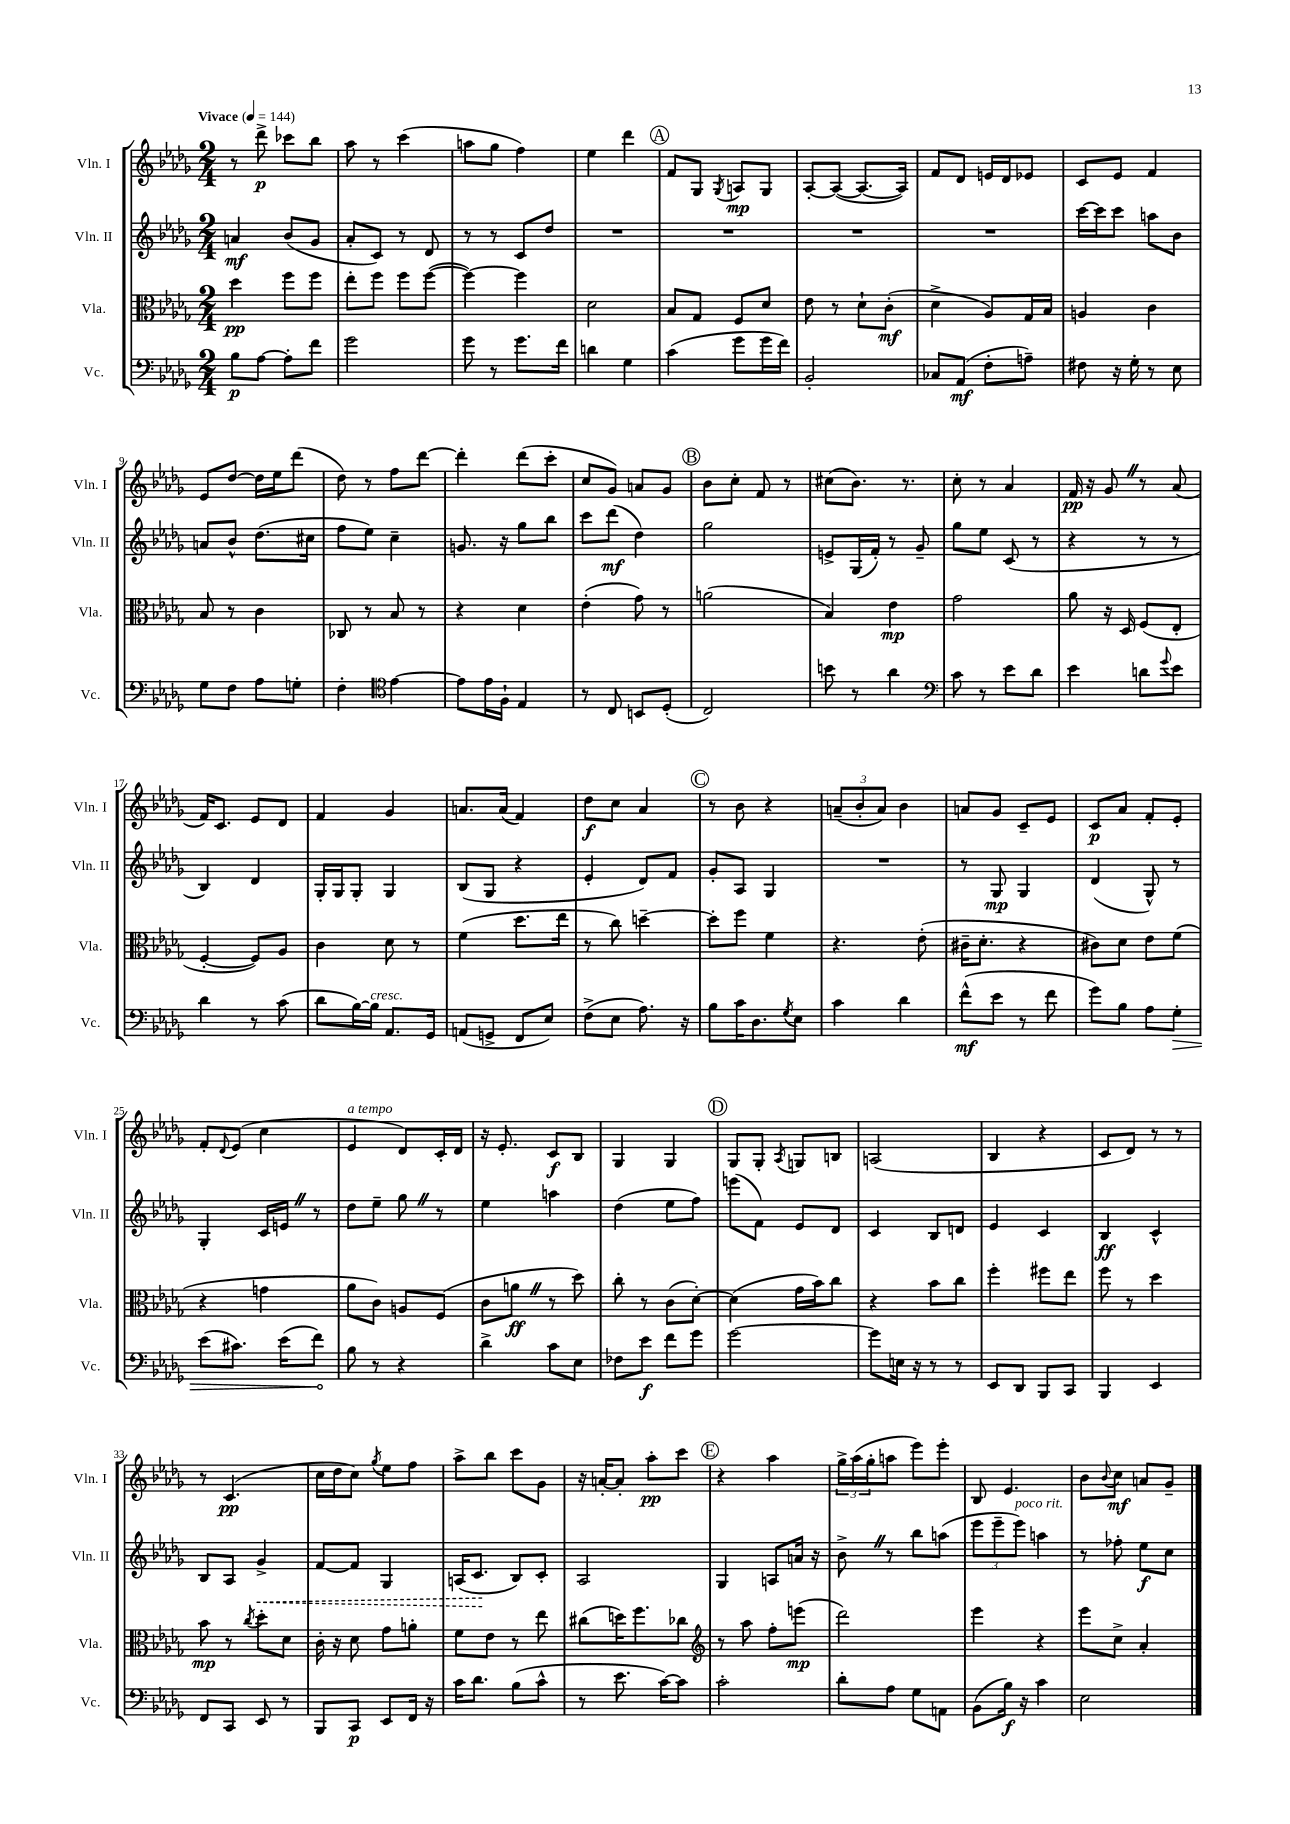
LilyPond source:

<<
\new StaffGroup <<
\new Staff = "s0" \with { instrumentName = "Vln. I" shortInstrumentName = "Vln. I" } {
    \clef treble \key des \major \numericTimeSignature \time 2/4 \tempo "Vivace" 4 = 144
    r8 des'''8->\p ces'''8 bes''8 |
    aes''8 r8 c'''4( |
    a''8 ges''8 f''4) |
    ees''4 des'''4 |
    \mark \markup { \circle "A" } f'8 ges8 \acciaccatura { ges8 } a8\mp ges8 |
    aes8~-. aes8~( aes8.~ aes16) |
    f'8 des'8 e'16 des'16 ees'8 |
    c'8 ees'8 f'4 |
    ees'8 des''8~ des''16 ees''16 des'''8( |
    des''8) r8 f''8 des'''8~ |
    des'''4-. des'''8( c'''8-. |
    c''8 ges'8) a'8 ges'8 |
    \mark \markup { \circle "B" } bes'8 c''8-. f'8 r8 |
    cis''8( bes'8.) r8. |
    c''8-. r8 aes'4 |
    f'16\pp r16 ges'8 \once \override BreathingSign.text = \markup { \musicglyph "scripts.caesura.straight" } \breathe r8 aes'8( |
    f'16) c'8. ees'8 des'8 |
    f'4 ges'4 |
    a'8. a'16( f'4) |
    des''8\f c''8 aes'4 |
    \mark \markup { \circle "C" } r8 bes'8 r4 |
    \tuplet 3/2 { a'8--( bes'8-. a'8) } bes'4 |
    a'8 ges'8 c'8-- ees'8 |
    c'8\p aes'8 f'8-. ees'8-. |
    f'8-. \appoggiatura { des'8 } ees'8( c''4 |
    ees'4^\markup { \italic "a tempo" } des'8) c'16-. des'16 |
    r16 ees'8.-. c'8\f bes8 |
    ges4 ges4 |
    \mark \markup { \circle "D" } ges8 ges8-. \acciaccatura { aes8 } g8 b8 |
    a2( |
    bes4 r4 |
    c'8 des'8) r8 r8 |
    r8 c'4.\pp( |
    c''16 des''16 c''8) \acciaccatura { ges''8 } ees''8 f''8 |
    aes''8-> bes''8 c'''8 ges'8 |
    r16 a'16~-. a'8-. aes''8-.\pp c'''8 |
    \mark \markup { \circle "E" } r4 aes''4 |
    \tuplet 3/2 { ges''16-> aes''16( ges''16-. } a''8 ees'''8) ees'''8-. |
    bes8 ees'4. |
    bes'8 \appoggiatura { bes'8 } c''8\mf a'8 ges'8-- \bar "|." |
}
\new Staff = "s1" \with { instrumentName = "Vln. II" shortInstrumentName = "Vln. II" } {
    \clef treble \key des \major \numericTimeSignature \time 2/4
    a'4\mf bes'8( ges'8 |
    aes'8-. c'8) r8 des'8 |
    r8 r8 c'8 des''8 |
    R2 |
    \mark \markup { \circle "A" } R2 |
    R2 |
    R2 |
    c'''16~ c'''16 c'''8 a''8 bes'8 |
    a'8 bes'8-^ des''8.( cis''16 |
    f''8 ees''8) c''4-- |
    g'8. r16 ges''8 bes''8 |
    c'''8 des'''8\mf( des''4) |
    \mark \markup { \circle "B" } ges''2 |
    e'8-> ges16( f'16-.) r8 ges'8-- |
    ges''8 ees''8 c'8( r8 |
    r4 r8 r8 |
    bes4) des'4 |
    ges16-. ges16 ges8-. ges4 |
    bes8( ges8 r4 |
    ees'4-. des'8) f'8 |
    \mark \markup { \circle "C" } ges'8-. aes8 ges4 |
    R2 |
    r8 ges8\mp ges4 |
    des'4( ges8-^) r8 |
    ges4-. c'16 e'16 \once \override BreathingSign.text = \markup { \musicglyph "scripts.caesura.straight" } \breathe r8 |
    des''8 ees''8-- ges''8 \once \override BreathingSign.text = \markup { \musicglyph "scripts.caesura.straight" } \breathe r8 |
    ees''4 a''4 |
    des''4( ees''8 f''8) |
    \mark \markup { \circle "D" } e'''8( f'8) ees'8 des'8 |
    c'4 bes8 d'8 |
    ees'4 c'4 |
    bes4\ff c'4-^ |
    bes8 aes8 \once \override Hairpin.style = #'dashed-line ges'4->\< |
    f'8~ f'8 ges4 |
    a16( c'8.\! bes8) c'8-. |
    aes2 |
    \mark \markup { \circle "E" } ges4 a8 a'16 r16 |
    bes'8-> \once \override BreathingSign.text = \markup { \musicglyph "scripts.caesura.straight" } \breathe r8 bes''8 a''8( |
    \tuplet 3/2 { ees'''8 ees'''8-- ees'''8^\markup { \italic "poco rit." }) } a''4 |
    r8 fes''8-. ees''8\f c''8 \bar "|." |
}
\new Staff = "s2" \with { instrumentName = "Vla." shortInstrumentName = "Vla." } {
    \clef alto \key des \major \numericTimeSignature \time 2/4
    des''4\pp f''8 f''8 |
    ees''8-. f''8 f''8 f''8~( |
    f''4~) f''4 |
    des'2 |
    \mark \markup { \circle "A" } bes8 ges8 f8 des'8 |
    ees'8 r8 des'8-! c'8-.\mf( |
    des'4-> aes8) ges16 bes16 |
    a4 c'4 |
    bes8 r8 c'4 |
    ces8 r8 bes8 r8 |
    r4 des'4 |
    ees'4-.( ges'8) r8 |
    \mark \markup { \circle "B" } a'2( |
    bes4) ees'4\mp |
    ges'2 |
    aes'8 r16 des16 f8( ees8-. |
    f4~-. f8) aes8 |
    c'4 des'8 r8 |
    f'4( des''8. ees''16 |
    r8 c''8) d''4~-- |
    \mark \markup { \circle "C" } d''8-. f''8 f'4 |
    r4. ees'8-.( |
    cis'16-- des'8.-. r4 |
    cis'8) des'8 ees'8 f'8( |
    r4 g'4 |
    aes'8 c'8) a8 f8( |
    c'8 a'8\ff \once \override BreathingSign.text = \markup { \musicglyph "scripts.caesura.straight" } \breathe r8 des''8) |
    c''8-. r8 c'8( des'8~-.) |
    \mark \markup { \circle "D" } des'4( ges'16 bes'16) c''8 |
    r4 bes'8 c''8 |
    f''4-. fis''8 ees''8 |
    f''8 r8 des''4 |
    bes'8\mp r8 \acciaccatura { c''8 } des''8-. des'8 |
    c'16-. r16 des'8 ges'8 a'8-. |
    f'8 ees'8 r8 ees''8 |
    cis''8( d''16) f''8. ces''8 |
    \mark \markup { \circle "E" } \clef treble r8 aes''8 f''8-. e'''8\mp( |
    des'''2) |
    ees'''4 r4 |
    ees'''8 c''8-> aes'4-. \bar "|." |
}
\new Staff = "s3" \with { instrumentName = "Vc." shortInstrumentName = "Vc." } {
    \clef bass \key des \major \numericTimeSignature \time 2/4
    bes8\p aes8~ aes8-. f'8 |
    ges'2 |
    ges'8 r8 ges'8. f'16 |
    d'4 ges4 |
    \mark \markup { \circle "A" } c'4( ges'8 ges'16 f'16) |
    bes,2-. |
    ces8 aes,8\mf( f8-. a8--) |
    fis8 r16 ges16-. r8 ees8 |
    ges8 f8 aes8 g8-. |
    f4-. \clef tenor ees'4~ |
    ees'8 ees'16 f16-! ees4 |
    r8 c8 b,8 des8-.( |
    \mark \markup { \circle "B" } c2) |
    b'8 r8 aes'4 |
    \clef bass c'8 r8 ees'8 des'8 |
    ees'4 d'8 \appoggiatura { ges'8 } ees'8 |
    des'4 r8 c'8( |
    des'8 bes16~) bes16^\markup { \italic "cresc." } aes,8. ges,16 |
    a,8( g,8-> f,8 ees8) |
    f8->( ees8 aes8.) r16 |
    \mark \markup { \circle "C" } bes8 c'16 des8. \acciaccatura { ges8 } ees8 |
    c'4 des'4 |
    f'8-^\mf( ees'8 r8 f'8 |
    ges'8) bes8 aes8 \once \override Hairpin.circled-tip = ##t ges8-.\> |
    ees'8( cis'8.) ees'16( f'8\!) |
    bes8 r8 r4 |
    des'4-> c'8 ees8 |
    fes8 ees'8\f f'8 ges'8 |
    \mark \markup { \circle "D" } ges'2~ |
    ges'8 e16 r16 r8 r8 |
    ees,8 des,8 bes,,8 c,8 |
    bes,,4 ees,4 |
    f,8 c,8 ees,8 r8 |
    bes,,8 c,8\p ees,8 f,16 r16 |
    c'16 des'8. bes8( c'8-^ |
    r8 ees'8. c'16~) c'8 |
    \mark \markup { \circle "E" } c'2-. |
    des'8-. aes8 ges8 a,8 |
    bes,8( bes16\f) r16 c'4 |
    ees2 \bar "|." |
}
>>
>>
